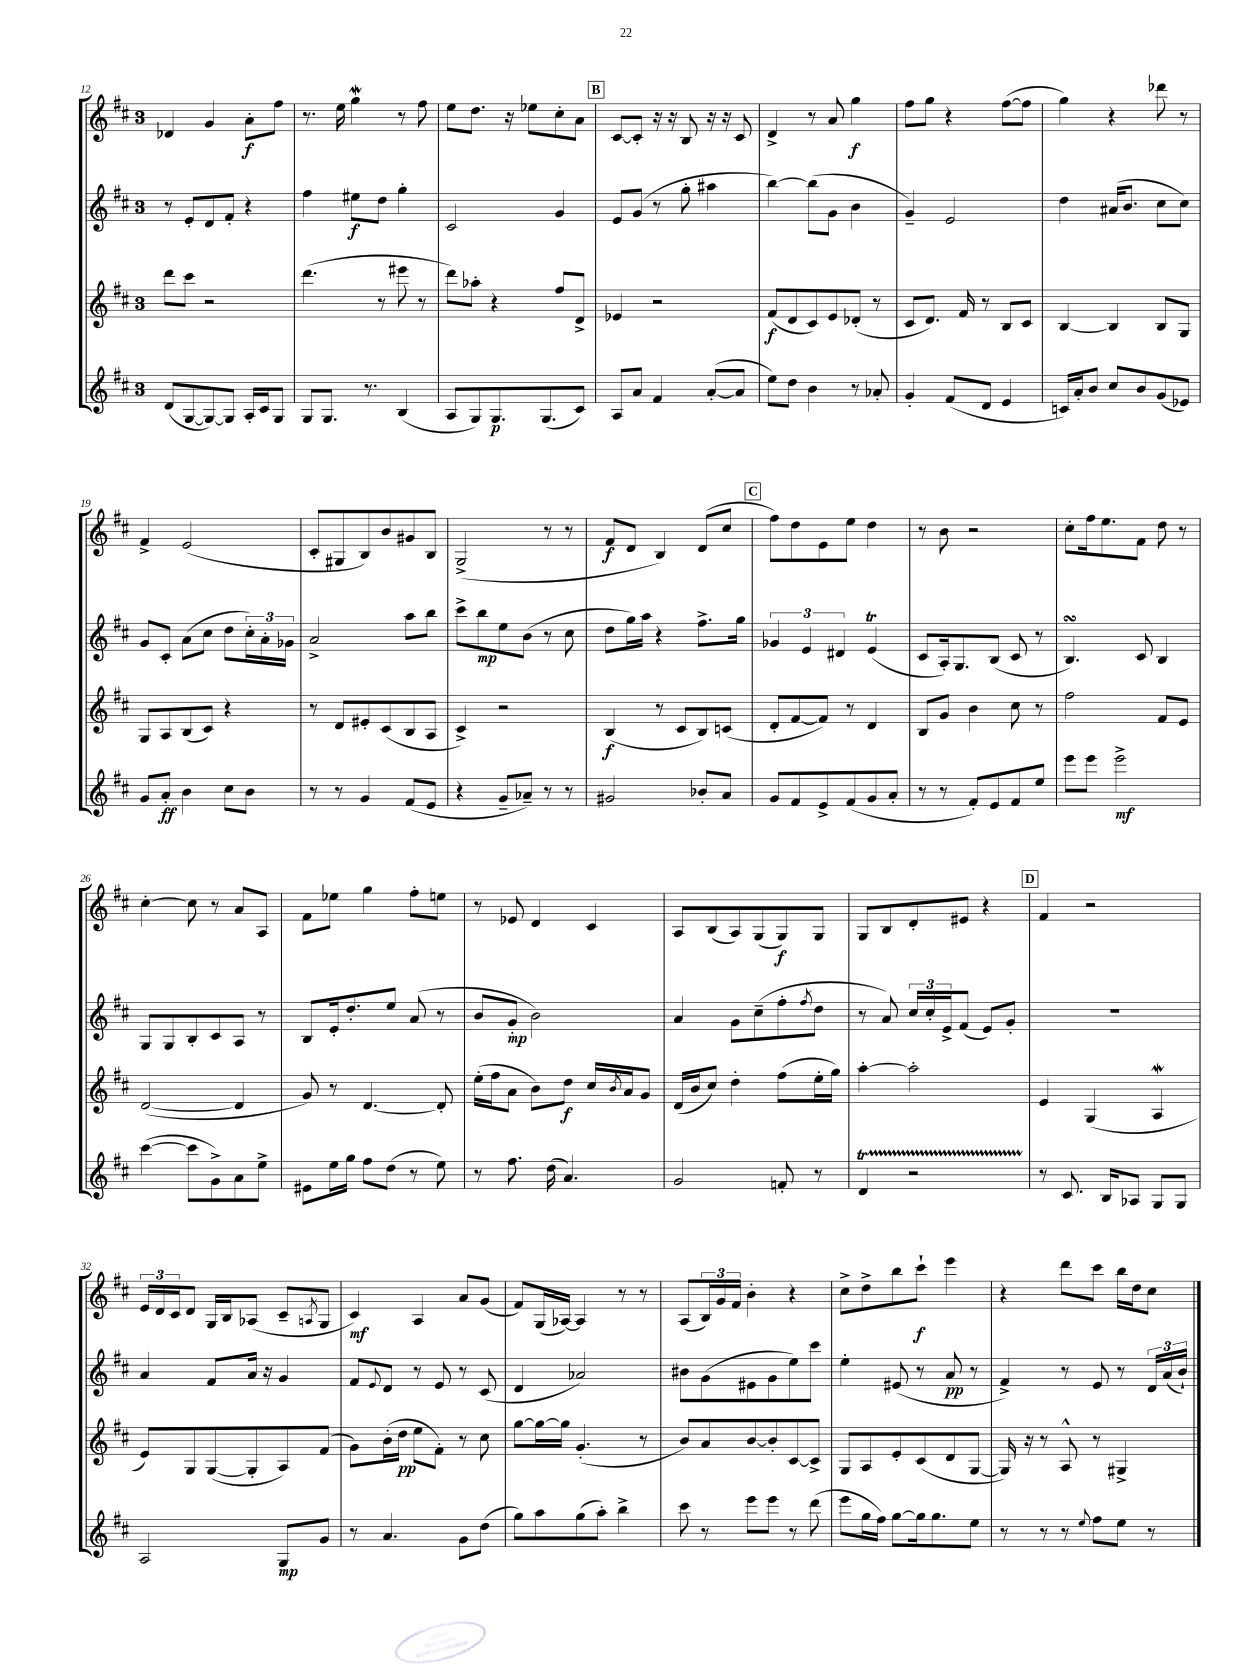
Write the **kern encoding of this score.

**kern	**kern	**kern	**kern
*staff4	*staff3	*staff2	*staff1
*clefG2	*clefG2	*clefG2	*clefG2
*k[f#c#]	*k[f#c#]	*k[f#c#]	*k[f#c#]
*M3/4	*M3/4	*M3/4	*M3/4
(8d/L	8ddd\L	8r	4d-/
[8G/	8ccc#\J	8e'/L	.
8G/_)	2r	8d/	4g/
8G/]J	.	8f#'/J	.
16A'/LL	.	4r	8a'\L
16c#/J	.	.	.
8G/J	.	.	8ff#\J
=	=	=	=
8G/L	(4.ddd\	4ff#\	8.r
8.G/J	.	.	.
.	.	.	16ee\
.	.	8ee#\L	4gg\
8.r	.	.	.
.	8r	8dd\J	.
(4B/	8eee#\	4gg'\	8r
.	8r	.	8ff#\
=	=	=	=
8A/L	8ddd\L)	2c#/	8ee\L
8G/)	8aa-'\J	.	8.dd\J
8.G/	4r	.	.
.	.	.	16r
.	.	.	8ee-\L
(8.G/	.	.	.
.	8ff#/L	4g/	8cc#'\
8c#/J)	8d^/J	.	8a\J
=	=	=	=
8A/L	4e-/	8e/L	[8c#/L
8a/J	.	(8g/J	8c#'/]J
4f#/	2r	8r	16r
.	.	.	16r
.	.	8gg'\	8B/
([8a'/L	.	4aa#\	16r
.	.	.	16r
8a/]J	.	.	8c#/
=	=	=	=
8ee\L)	(8f#/L	[4bb\)	4d^/
8dd\J	8d/	.	.
4b\	8c#/)	(8bb\]L	8r
.	8e/	8g\J	8a/
8r	(8d-'/J	4b\	4gg\
8a-'/	8r	.	.
=	=	=	=
4g'/	8c#/L	4g~/)	8ff#\L
.	8.d/J)	.	8gg\J
(8f#/L	.	2e/	4r
.	16f#/	.	.
8d/J	8r	.	.
4e/	8B/L	.	([8ff#\L
.	8c#/J	.	8ff#\]J
=	=	=	=
16c/LL)	[4B/	4dd\	4gg\)
16a'/J	.	.	.
8b/J	.	.	.
8cc#/L	4B/]	(16a#/LK	4r
.	.	8.b/J	.
8b/	.	.	.
(8g/	8B/L	8cc#\L	8ddd-\
8e-/J)	8G/J	8cc#\J)	8r
=	=	=	=
8g/L	8G/L	8g/L	4f#^/
8a'/J	8A/	8c#'/J	.
4b\	(8B/	(8a\L	(2e/
.	8c#/J)	8cc#\J	.
8cc#\L	4r	8dd\L	.
8b\J	.	24cc#'\L)	.
.	.	24a'\	.
.	.	24g-\JJ	.
=	=	=	=
8r	8r	2a^/	8c#'/L
8r	8d/L	.	8G#/
4g/	8e#'/	.	8B/)
.	(8c#/	.	8b/
(8f#/L	8B/	8aa\L	8g#/
8e/J	8A/J	8bb\J	8B/J
=	=	=	=
4r	4c#^/)	8ccc#^\L	(2G^/
.	.	8bb\	.
8g~/L	2r	8ee\	.
8a-~/J)	.	(8b\J	.
8r	.	8r	8r
8r	.	8cc#\	8r
=	=	=	=
2g#/	(4B/	8dd\L	8f#/L
.	.	16gg\L)	8d/J
.	.	16aa\JJ	.
.	8r	4r	4B/)
.	8c#/L	.	.
8b-'/L	8B/)	8.ff#^\L	(8d/L
8a/J	(8c/J	.	8cc#/J
.	.	16gg\Jk	.
=	=	=	=
8g/L	8d'/L	6g-/	8ff#\L)
8f#/	[8f#/	.	8dd\
.	.	6e/	.
8e^/	8f#/]J)	.	8e\
.	.	6d#/	.
(8f#/	8r	.	8ee\J
8g/	4d/	(4e/	4dd\
8a'/J	.	.	.
=	=	=	=
8r	8B/L	8c#/L	8r
8r	8g/J	16A'/k)	8b\
.	.	8.G/	.
8f#'/L)	4b\	.	2r
8e/	.	(8B/J	.
8f#/	8cc#\	8c#/	.
8ee/J	8r	8r	.
=	=	=	=
8eee\L	2ff#\	4.B/)	8cc#'\L
8eee\J	.	.	16ff#\k
.	.	.	8.ee\
2eee^\	.	.	.
.	.	8c#/	8f#\J
.	8f#/L	4B/	8dd\
.	8e/J	.	8r
=	=	=	=
([4ccc#\	([2d/	8G/L	[4cc#'\
.	.	8G/	.
8ccc#\]L	.	8B'/	8cc#\]
8g^\)	.	8c#/	8r
8a\	4d/]	8A/J	8a/L
8ee^\J	.	8r	8A/J
=	=	=	=
8e#\L	8g/)	8B/L	8f#\L
16ee\L	8r	16e'/k	8ee-\J
16gg\JJ	.	8.dd'/	.
8ff#\L	[4.d/	.	4gg\
(8dd\J	.	8ee/J	.
8r	.	(8a/	8ff#'\L
8ee\)	8d'/]	8r	8ee\J
=	=	=	=
8r	(16ee'\LL	8b/L	8r
.	16ff#\J	.	.
8.ff#\	8a\J	8g'/J	8e-/
.	8b\L)	2b\)	4d/
(16dd\	.	.	.
4.a/)	8dd\J	.	.
.	16cc#/LL	.	4c#/
.	8qb/	.	.
.	16a/J	.	.
.	8g/J	.	.
=	=	=	=
2g/	(16d/LL	4a/	8A/L
.	16b/J	.	.
.	8cc#/J)	.	(8B/
.	4dd'\	8g\L	8A/)
.	.	(8cc#~\	(8G/
8f'/	(8ff#\L	8ff#'\	8G/)
.	.	8qff#/	.
8r	16ee'\L	8dd\J	8G/J
.	16gg\JJ)	.	.
=	=	=	=
4d/	[4aa'\	8r	8G/L
.	.	8a/)	8B/
2r	2aa'\]	24cc#/LL	8d'/
.	.	24cc#'/	.
.	.	24e^/J	.
.	.	(8f#/J	8e#/J
.	.	8e/L)	4r
.	.	8g'/J	.
=	=	=	=
8r	4e/	2.r	4f#/
8.c#/	.	.	.
.	(4G/	.	2r
16B/LK	.	.	.
8A-/J	.	.	.
8G/L	4A/	.	.
8G/J	.	.	.
=	=	=	=
2A/	8e/L)	4a/	24e/LL
.	.	.	24d/
.	.	.	24c#/J
.	8G/	.	8d/J
.	([8G/	8f#/L	16G/LL
.	.	.	16B/J
.	8G'/]	16a/Jk	(8A-/J
.	.	16r	.
8G/L	8A/)	4g/	8c#~/L
.	.	.	8qA/
8g/J	(8f#/J	.	8G/J
=	=	=	=
8r	8g\L)	8f#/L	4c#/)
.	.	8qqe/	.
4.a/	(16b'\L	8d/J	.
.	16dd\JJ	.	.
.	8ee\L	8r	4A/
.	8f#'\J)	8e/	.
8g\L	8r	8r	8a/L
(8dd\J	8cc#\	(8c#/	(8g/J
=	=	=	=
8gg\L)	[8gg\L	4d/	8f#/L)
8aa\	16gg\_L	.	(16G/L
.	16gg\]JJ	.	[16A-/JJ)
(8gg\	(4.g'/	2a-/)	4A-/]
8aa'\J)	.	.	.
4bb^\	.	.	8r
.	8r	.	8r
=	=	=	=
8ccc#\	8b/L)	8b#\L	(8A/L
8r	8a/	(8g\	24B/L)
.	.	.	24g/
.	.	.	24f#/JJ
8eee\L	[8b/	8e#\	4b'\
8eee\J	8b'/]	8g\	.
8r	[8c#/	8ee\)	4r
(8ddd\	8c#^/]J	8ccc#\J	.
=	=	=	=
8eee\L	8G/L	4ee'\	8cc#^\L
16gg\L	8A/	.	8dd^\
16ff#\JJ)	.	.	.
[8gg\L	8e'/	(8e#/	8bb\
16gg\]k	(8c#/	8r	8ccc#`\J
8.gg\	.	.	.
.	8d/	8a/	4eee\
8ee\J	[8G/J	8r	.
=	=	=	=
8r	16G/])	4f#^/)	4r
.	16r	.	.
8r	8r	.	.
8r	8A^^/	8r	8ddd\L
8qqee/	.	.	.
8ff#\L	8r	8e/	8ccc#\J
8ee\J	4G#^/	8r	16bb\LL
.	.	.	16dd\J
8r	.	24d/LL	8cc#\J
.	.	(24a/	.
.	.	24b`/JJ)	.
==	==	==	==
*-	*-	*-	*-
